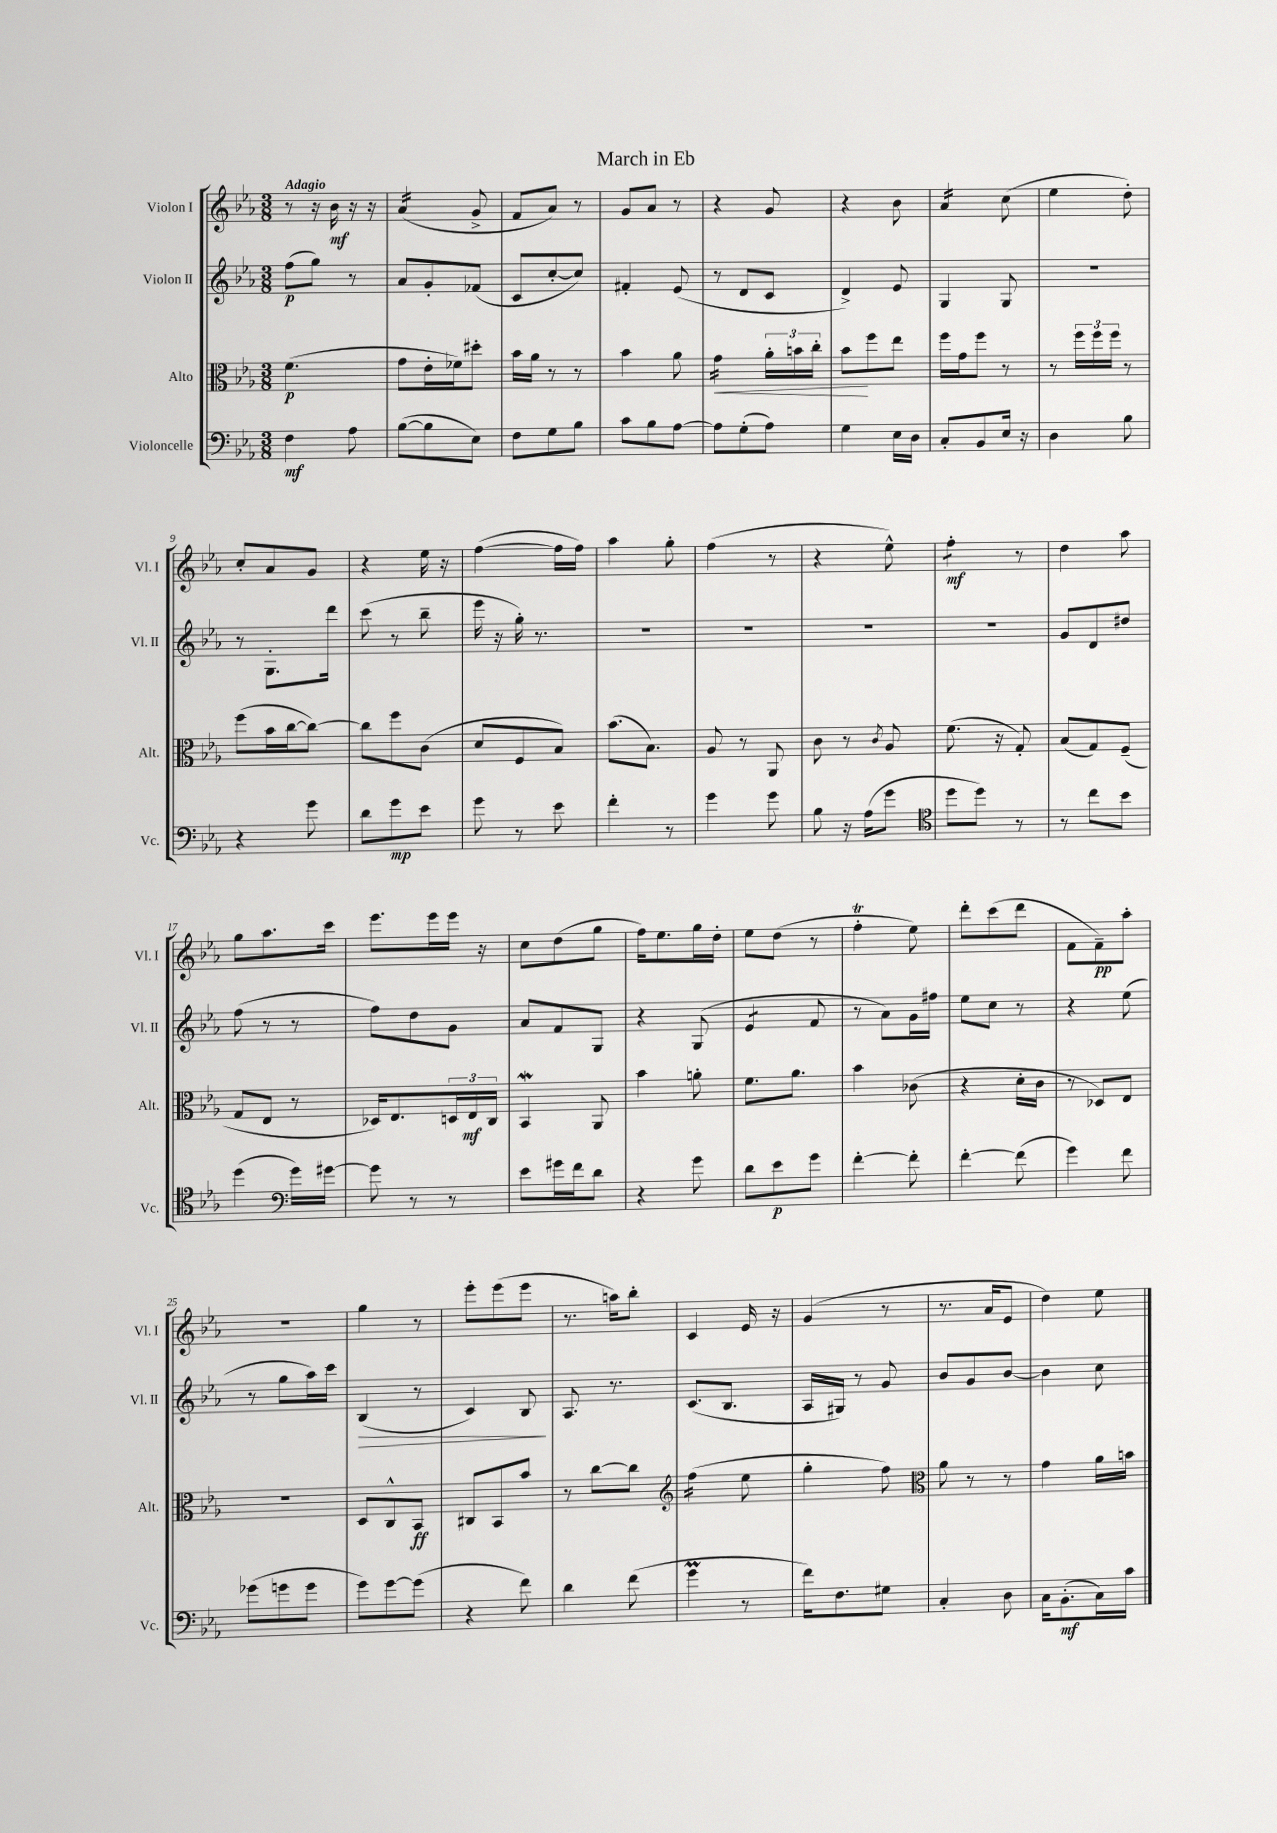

**kern	**kern	**kern	**kern
*staff4	*staff3	*staff2	*staff1
*clefF4	*clefC3	*clefG2	*clefG2
*k[b-e-a-]	*k[b-e-a-]	*k[b-e-a-]	*k[b-e-a-]
*M3/8	*M3/8	*M3/8	*M3/8
4F	(4.f	(8ff	8r
.	.	8gg)	16r
.	.	.	16b-
8A-	.	8r	16r
.	.	.	16r
=	=	=	=
([8B-	8g	8a-	(4a-
8B-]	16e-'	8g'	.
.	16f-)	.	.
8E-)	8dd#'	(8f-	8g^
=	=	=	=
8F	16b-	8c	8f
.	16a-	.	.
8G	8r	[8cc'	8a-)
8B-	8r	8cc])	8r
=	=	=	=
8c	4b-	4f#'	8g
8B-	.	.	8a-
[8A-	8a-	(8e-	8r
=	=	=	=
8A-]	4g	8r	4r
(8G'	.	8d	.
8A-)	24a-'	8c	8g
.	24b	.	.
.	24cc'	.	.
=	=	=	=
4G	8b-	4d^)	4r
.	8ff	.	.
16E-	8ee-	8e-	8b-
16D	.	.	.
=	=	=	=
8C'	16ff	4G	4a-
.	16g	.	.
8BB-	8ff	.	.
16E-	8r	8G	(8cc
16r	.	.	.
=	=	=	=
4D	8r	4.r	4ee-
.	24ff	.	.
.	24ff	.	.
.	24ff	.	.
8B-	8r	.	8dd')
=	=	=	=
4r	(8ff	8r	8cc'
.	16b-	8.G'	8a-
.	[16cc	.	.
8g	8cc_)	.	8g
.	.	16ddd	.
=	=	=	=
8d	8cc]	(8ccc	4r
8g	8ff	8r	.
8e-	(8c	8bb-~	16ee-
.	.	.	16r
=	=	=	=
8g	8d	16eee-	([4ff
.	.	16r	.
8r	8F	16gg')	.
.	.	8.r	.
8e-	8B-)	.	16ff]
.	.	.	16ff)
=	=	=	=
4f'	(8.b-	4.r	4aa-
.	8.B-)	.	.
8r	.	.	8gg'
=	=	=	=
4g	8A-	4.r	(4ff
.	8r	.	.
8g	8AA-	.	8r
=	=	=	=
8B-	8c	4.r	4r
16r	8r	.	.
(16A-	.	.	.
.	8qc	.	.
8g	8A-	.	8ee-^^)
=	=	=	=
*clefC4	*	*	*
8dd	(8.f	4.r	4ff'
8dd)	.	.	.
.	16r	.	.
8r	8G')	.	8r
=	=	=	=
8r	(8B-	8g	4dd
8cc	8G)	8d	.
8b-	(8F~	8dd#	8aa-
=	=	=	=
(4dd	8G	(8ff	8gg
.	8E-	8r	8.aa-
*clefF4	*	*	*
16g)	8r	8r	.
[16g#	.	.	16ccc
=	=	=	=
8g#]	16D-)	8ff)	8.eee-
.	8.E-	.	.
8r	.	8dd	.
.	.	.	16eee-
8r	24D	8g	16eee-
.	24E-	.	.
.	.	.	16r
.	24C	.	.
=	=	=	=
8e-	4BB-	8a-	8cc
16g#	.	8f	(8dd
16f	.	.	.
8d	8AA-	8G	8gg
=	=	=	=
4r	4b-	4r	16ff)
.	.	.	8.ee-
8g	8a'	(8G	16gg
.	.	.	16dd'
=	=	=	=
8d	8.f	4e-	8ee-
8e-	.	.	(8dd
.	8.a-	.	.
8g	.	8f	8r
=	=	=	=
[4f'	4b-	8r	4ff'
.	.	8a-)	.
8f']	(8c-	16g	8ee-)
.	.	16ff#	.
=	=	=	=
[4f'	4r	8ee-	8ddd'
.	.	8cc	(8ccc
(8f]	16d'	8r	8ddd
.	16c	.	.
=	=	=	=
4g)	8r	4r	8f
.	8D-)	.	8f~)
8f	8E-	(8ee-	8aa-'
=	=	=	=
(8g-	4.r	8r	4.r
8g	.	8gg	.
8g	.	16aa-)	.
.	.	16ccc	.
=	=	=	=
8g)	8D	(4B-	4gg
[8g	8C^^	.	.
(8g]	8BB-	8r	8r
=	=	=	=
4r	8C#	4c)	8eee-'
.	8BB-	.	(8eee-
8f)	8b-	8B-	8eee-
=	=	=	=
4d	8r	8.A-	8.r
.	[8cc	.	.
.	.	8.r	16aa)
(8f	8cc]	.	8bb-'
=	=	=	=
*	*clefG2	*	*
4g	(4ff	(8.c	4c
.	.	8.B-	.
8r	8ee-	.	16e-
.	.	.	16r
=	=	=	=
16f)	4gg'	16A-	(4g
8.F	.	16G#)	.
.	.	8r	.
8G#	8ff)	8g	8r
=	=	=	=
*	*clefC3	*	*
4C'	8a-	8b-	8.r
.	8r	8g	.
.	.	.	16a-
8D	8r	[8b-	8e-
=	=	=	=
16C	4g	4b-]	4dd)
(8.BB-'	.	.	.
16C)	16a-	8cc	8ee-
16c	16b	.	.
==	==	==	==
*-	*-	*-	*-
